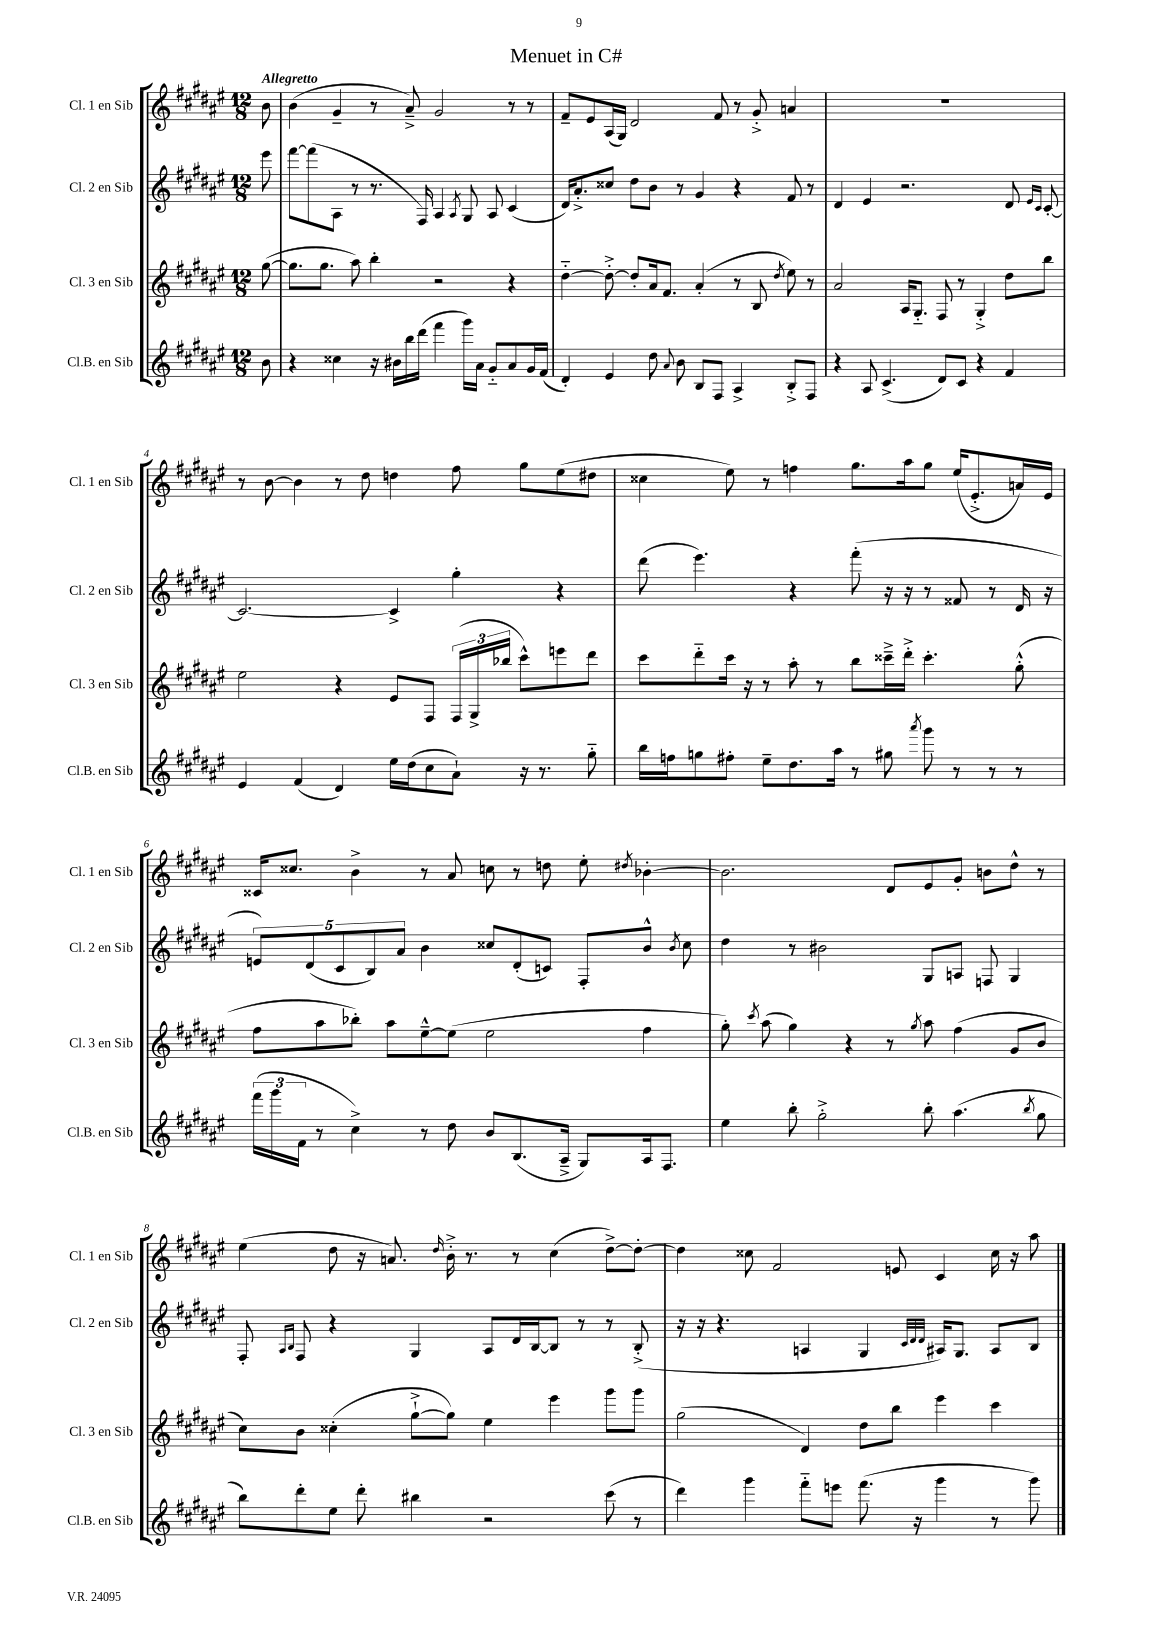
\header { title = "Menuet in C#" }
<<
\new StaffGroup <<
\new Staff = "s0" \with { instrumentName = "Cl. 1 en Sib" shortInstrumentName = "Cl. 1 en Sib" } {
    \clef treble \key fis \major \numericTimeSignature \time 12/8 \partial 8 \tempo "Allegretto"
    \autoBeamOff b'8 |
    b'4( gis'4-- r8 ais'8--->) gis'2 r8 r8 |
    fis'8[-- eis'8 ais16( gis16]) dis'2 fis'8 r8 gis'8-.-> a'4 |
    R1. |
    r8 b'8~ b'4 r8 dis''8 d''4 fis''8 gis''8[ eis''8( dis''8] |
    cisis''4 eis''8) r8 f''4 gis''8.[ ais''16 gis''8] eis''16[( eis'8.-.-> a'16) eis'16] |
    cisis'16[ cisis''8.] b'4-> r8 ais'8 c''8 r8 d''8 eis''8-. \acciaccatura { dis''8 } bes'4~-. |
    bes'2. dis'8[ eis'8 gis'8]-. b'8[ dis''8]-^ r8 |
    eis''4( dis''8 r16 a'8.) \grace { dis''16 } b'16-.-> r8. r8 cis''4( dis''8[~->) dis''8]~-. |
    dis''4 cisis''8 fis'2 e'8 cis'4 cisis''16 r16 ais''8 \bar "|." |
}
\new Staff = "s1" \with { instrumentName = "Cl. 2 en Sib" shortInstrumentName = "Cl. 2 en Sib" } {
    \clef treble \key fis \major \numericTimeSignature \time 12/8 \partial 8
    \autoBeamOff eis'''8 |
    fis'''8[~ fis'''8( ais8] r8 r8. fis16) ais4 \acciaccatura { ais8 } gis8 ais8 cis'4( |
    dis'16[) ais'8.-.-> cisis''8] dis''8[ b'8] r8 gis'4 r4 fis'8 r8 |
    dis'4 eis'4 r2. dis'8 \grace { eis'16[ cis'16] } cis'8~-. |
    cis'2.~ cis'4-> gis''4-. r4 |
    dis'''8( eis'''4.) r4 fis'''8-.( r16 r16 r8 fisis'8 r8 dis'16 r16 |
    \tuplet 5/4 { e'8[) dis'8( cis'8 b8) ais'8] } b'4 cisis''8[ dis'8-.( c'8]) fis8[-. b'8]-^ \acciaccatura { b'8 } cisis''8 |
    dis''4 r8 bis'2 gis8[ a8] f8 gis4 |
    fis8-. \grace { ais16[ b16] } fis8 r4 gis4 ais8[ dis'16 b16~ b8] r8 r8 b8-.->( |
    r16 r16 r4. a4 gis4 \grace { cis'32[ dis'32 dis'32] } ais16[) gis8.] ais8[ b8] \bar "|." |
}
\new Staff = "s2" \with { instrumentName = "Cl. 3 en Sib" shortInstrumentName = "Cl. 3 en Sib" } {
    \clef treble \key fis \major \numericTimeSignature \time 12/8 \partial 8
    \autoBeamOff gis''8~( |
    gis''8.[ gis''8.] ais''8) b''4-. r2 r4 |
    dis''4~-_ dis''8~-.-> dis''8[-. ais'16 fis'8.] ais'4-.( r8 b8 \acciaccatura { dis''8 } eis''8) r8 |
    ais'2 ais16[ gis8.]-_ fis8 r8 gis4-.-> dis''8[ b''8] |
    eis''2 r4 eis'8[ fis8] \tuplet 3/2 { fis16[( gis16-> bes''16] } cis'''8[-^) e'''8 dis'''8] |
    cis'''8[ dis'''8-_ cis'''16] r16 r8 ais''8-. r8 b''8[ cisis'''16---> dis'''16]-.-> cisis'''4.-. gis''8-.-^( |
    fis''8[ ais''8 bes''8]-.) ais''8[ eis''8~---^ eis''8]( eis''2 fis''4 |
    gis''8-.) \acciaccatura { cis'''8 } ais''8( gis''4) r4 r8 \acciaccatura { gis''8 } ais''8 fis''4( gis'8[ b'8] |
    cis''8[) b'8] cisis''4-.( gis''8[~-!-> gis''8]) eis''4 eis'''4 gis'''8[ gis'''8] |
    gis''2( dis'4) dis''8[ b''8] eis'''4 cis'''4 \bar "|." |
}
\new Staff = "s3" \with { instrumentName = "Cl.B. en Sib" shortInstrumentName = "Cl.B. en Sib" } {
    \clef treble \key fis \major \numericTimeSignature \time 12/8 \partial 8
    \autoBeamOff b'8 |
    r4 cisis''4 r16 bis'16[ b''16 dis'''16]( fis'''4 gis'''16[) ais'16] gis'8[-_ ais'8 gis'16 fis'16]( |
    dis'4-.) eis'4 dis''8 \appoggiatura { ais'8 } b'8 b8[ fis8] ais4-> b8[-.-> fis8] |
    r4 ais8 cis'4.->( dis'8[) cis'8] r4 fis'4 |
    eis'4 fis'4( dis'4) eis''16[ dis''16( cis''8 ais'8]-!) r16 r8. gis''8-_ |
    b''16[ f''16 g''8 fis''8]-. eis''8[-- dis''8. ais''16] r8 gis''8 \acciaccatura { ais'''8 } gis'''8 r8 r8 r8 |
    \tuplet 3/2 { fis'''16[( gis'''16 fis'16] } r8 cis''4->) r8 dis''8 b'8[ b8.( ais16]---> gis8[) ais16 fis8.] |
    eis''4 b''8-. gis''2-.-> b''8-. ais''4.( \acciaccatura { b''8 } gis''8 |
    b''8[) dis'''8-. eis''8] dis'''8-. bis''4 r2 cis'''8( r8 |
    dis'''4) gis'''4 fis'''8[-_ e'''8] fis'''8.( r16 gis'''4 r8 gis'''8) \bar "|." |
}
>>
>>
